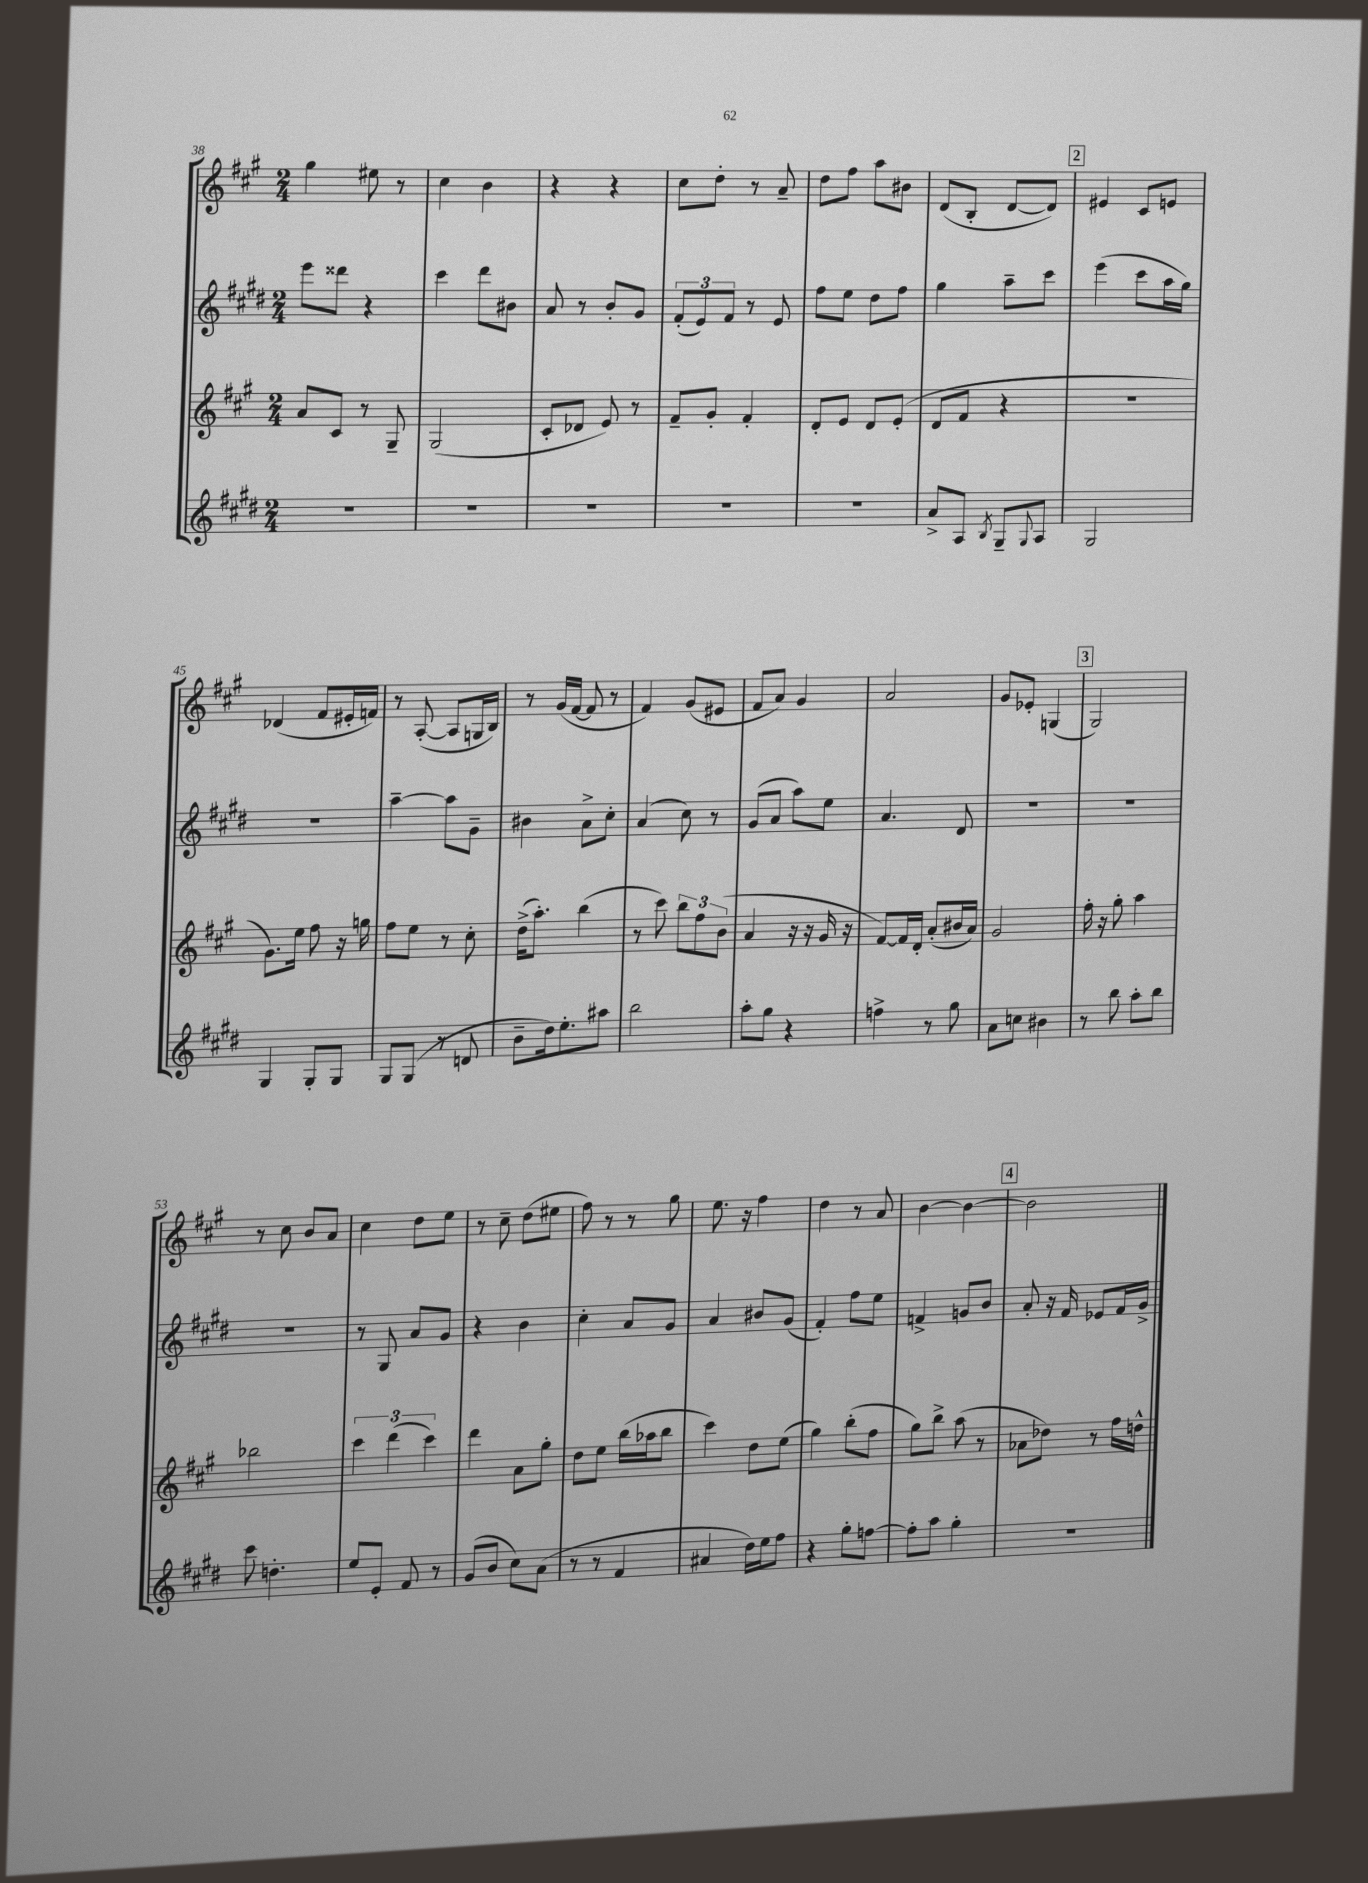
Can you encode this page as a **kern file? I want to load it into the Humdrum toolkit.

**kern	**kern	**kern	**kern
*part4	*part3	*part2	*part1
*staff4	*staff3	*staff2	*staff1
*clefG2	*clefG2	*clefG2	*clefG2
*k[f#c#g#d#]	*k[f#c#g#]	*k[f#c#g#d#]	*k[f#c#g#]
*M2/4	*M2/4	*M2/4	*M2/4
=38	=38	=38	=38
2r	8a/L	8eee\L	4gg#\
.	8c#/J	8ddd##X\J	.
.	8r	4r	8ee#X\
.	8G#~/	.	8r
=39	=39	=39	=39
2r	(2G#/	4ccc#\	4cc#\
.	.	8ddd#\L	4b\
.	.	8b#X\J	.
=40	=40	=40	=40
2r	8c#'/L	8a/	4r
.	8d-X/J	8r	.
.	8e/)	8b'/L	4r
.	8r	8g#/J	.
=41	=41	=41	=41
2r	8f#~/L	(12f#'/L	8cc#\L
.	.	12e/)	.
.	8g#'/J	.	8dd'\J
.	.	12f#/J	.
.	4f#'/	8r	8r
.	.	8e/	8a~/
=42	=42	=42	=42
2r	8d'/L	8ff#\L	8dd\L
.	8e/J	8ee\J	8ff#\J
.	8d/L	8dd#\L	8aa\L
.	(8e'/J	8ff#\J	8b#X\J
=43	=43	=43	=43
8a^/L	8d/L	4gg#\	(8d/L
8A/J	8f#/J	.	8B'/J
8qB/	.	.	.
8G#~/L	4r	8aa~\L	[8d/L
8qqG#/	.	.	.
8A/J	.	8ccc#\J	8d/J])
!!LO:REH:place=s1:t=2
=44	=44	=44	=44
2G#/	2r	(4eee\	4e#X/
.	.	8ccc#\L	8c#/L
.	.	16aa\L	8en/J
.	.	16gg#\JJ)	.
!!LO:LB:g=z
=45	=45	=45	=45
4G#/	8.g#\L)	2r	(4d-X/
.	16ee\Jk	.	.
8G#'/L	8ff#\	.	8f#/L
8G#/J	16r	.	16e#X'/L
.	16ggn\	.	16fn/JJ)
=46	=46	=46	=46
8G#/L	8ff#\L	[4aa~\	8r
(8G#/J	8ee\J	.	([8A'/
8r	8r	8aa\L]	8A/L]
8dn/	8cc#'\	8g#~\J	16Gn/L
.	.	.	16B/JJ)
=47	=47	=47	=47
8b~\L	(16dd^\KL	4b#X\	8r
.	8.aa'\J)	.	.
16dd#\k)	.	.	(16g#/LL
8.ee'\	.	.	[16f#/JJ
.	(4bb\	8a^\L	8f#/]
8aa#X\J	.	8cc#'\J	8r
=48	=48	=48	=48
2bb\	8r	(4a/	4f#/)
.	8ccc#\)	.	.
.	12bb\L	8cc#\)	(8g#/L
.	12ff#\	.	.
.	.	8r	8e#X/J
.	(12b\J	.	.
=49	=49	=49	=49
8aa'\L	4a/	(8g#/L	8f#/L
8gg#\J	.	8a/J	8a/J)
4r	16r	8aa\L)	4g#/
.	16r	.	.
.	16g#/	8ee\J	.
.	16r	.	.
=50	=50	=50	=50
4ffn^\	[8f#/L)	4.a/	2a/
.	16f#/L]	.	.
.	16d'/JJ	.	.
8r	(8a'/L	.	.
8gg#\	16b#X/L	8d#/	.
.	16a/JJ)	.	.
=51	=51	=51	=51
8a\L	2g#/	2r	8g#/L
8ccn\J	.	.	8e-X'/J
4b#X\	.	.	(4Gn/
!!LO:REH:place=s1:t=3
=52	=52	=52	=52
8r	16ff#'\	2r	2G#/)
.	16r	.	.
8bb\	8gg#'\	.	.
8aa'\L	4aa\	.	.
8bb\J	.	.	.
!!LO:LB:g=z
=53	=53	=53	=53
8ccc#\	2bb-X\	2r	8r
4.ddn'\	.	.	8cc#\
.	.	.	8b/L
.	.	.	8a/J
=54	=54	=54	=54
8ee/L	6ccc#\	8r	4cc#\
8e'/J	.	8G#/	.
.	(6ddd\	.	.
8f#/	.	8a/L	8dd\L
.	6ccc#\)	.	.
8r	.	8g#/J	8ee\J
=55	=55	=55	=55
(8g#/L	4ddd\	4r	8r
8b/J	.	.	8cc#~\
8cc#\L)	8a\L	4b\	(8dd\L
(8a\J	8gg#'\J	.	8ee#X\J
=56	=56	=56	=56
8r	8dd\L	4cc#'\	8ff#\)
8r	8ee\J	.	8r
4f#/	(16bb\LL	8a/L	8r
.	16aa-X\J	.	.
.	8bb\J	8g#/J	8gg#\
=57	=57	=57	=57
4a#X/	4ccc#\)	4a/	8.ee\
.	.	.	16r
16dd#\LL)	8dd\L	8b#X/L	4ff#\
16ee\J	.	.	.
8ff#\J	(8ee\J	(8g#/J	.
=58	=58	=58	=58
4r	4gg#\)	4f#'/)	4dd\
8gg#'\L	(8bb'\L	8ff#\L	8r
[8ffn\J	8ff#\J	8ee\J	8a/
=59	=59	=59	=59
8ff'\L]	8gg#\L)	4fn^/	[4b\
8aa\J	8bb^\J	.	.
4gg#'\	(8aa\	8gn/L	4b\_
.	8r	8b/J	.
!!LO:REH:place=s1:t=4
=60	=60	=60	=60
2r	8a-X\L	8a'/	2b\]
.	8dd-X\J)	16r	.
.	.	16f#/	.
.	8r	8e-X/L	.
.	16ff#\LL	16f#/L	.
.	16ddn^^\JJ	16g#^/JJ	.
==	==	==	==
*-	*-	*-	*-
